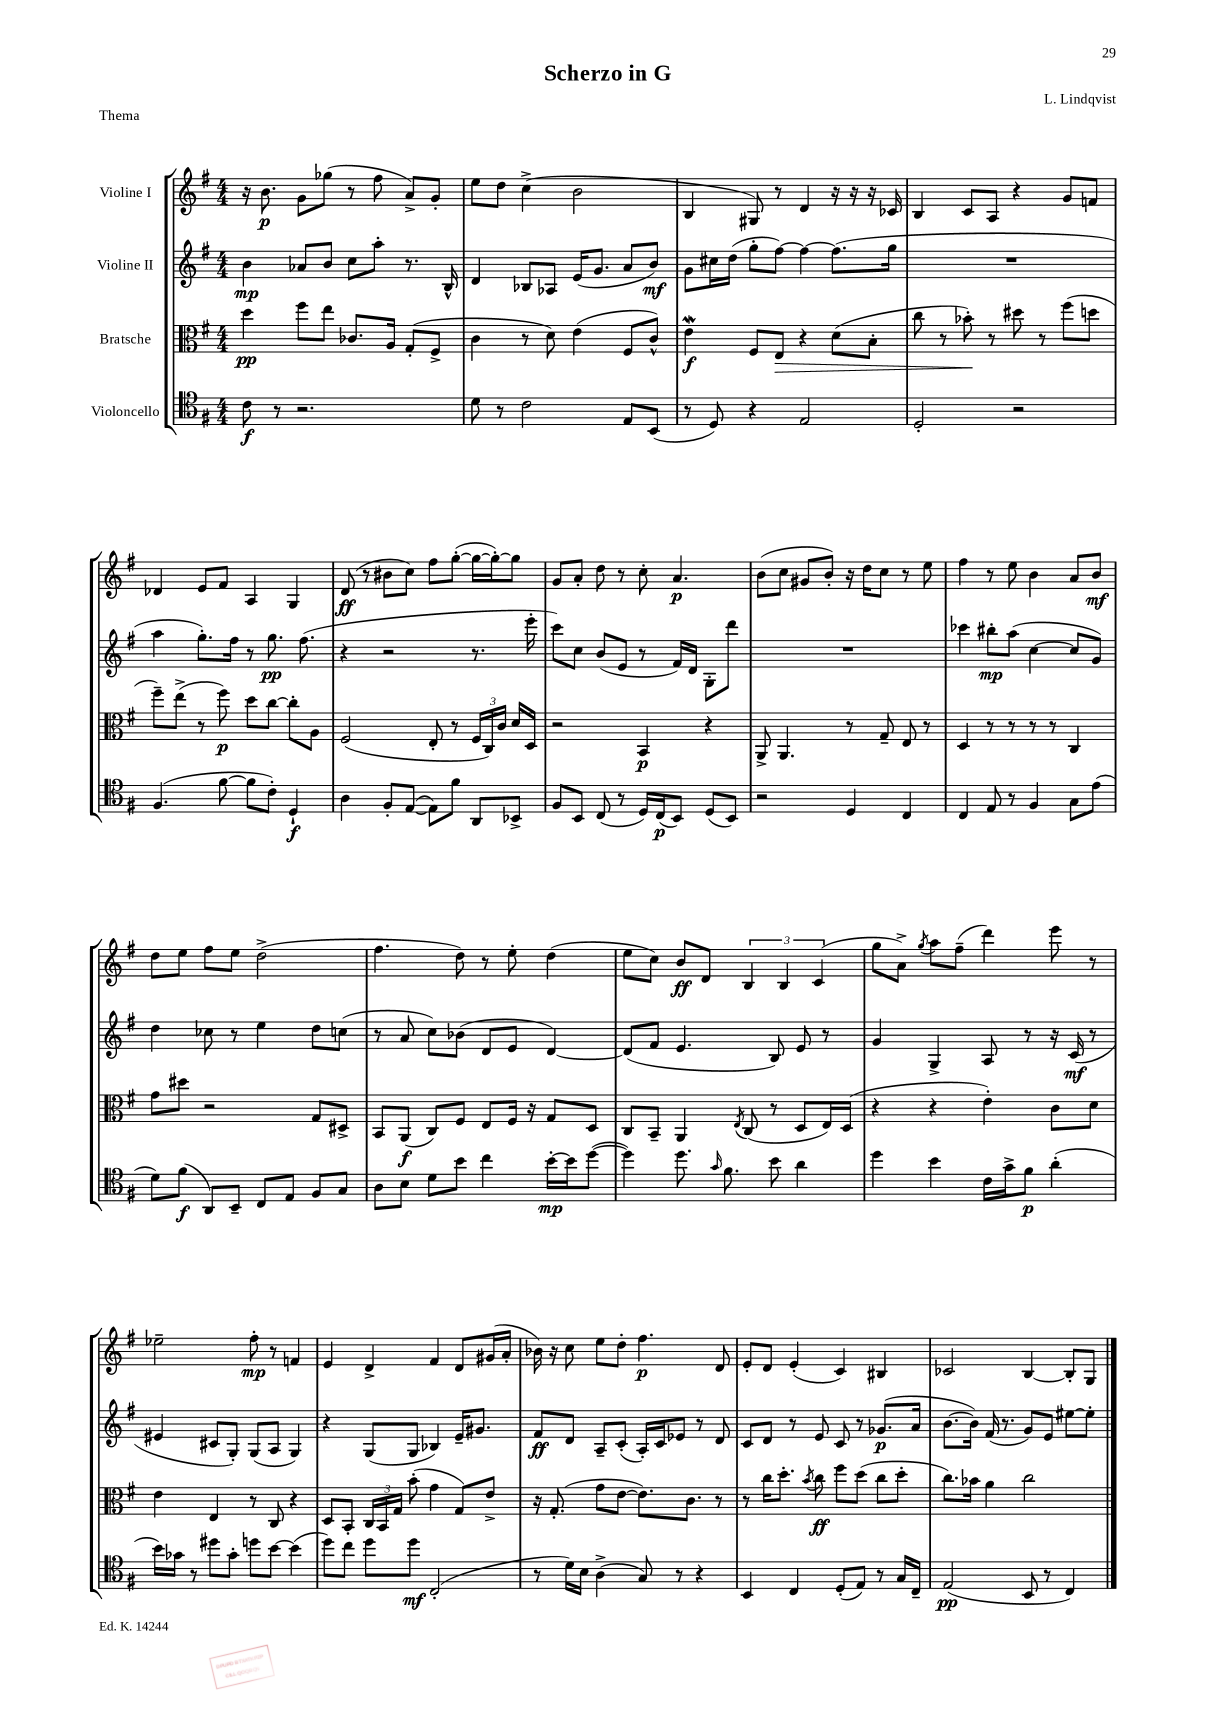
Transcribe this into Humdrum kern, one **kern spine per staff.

**kern	**kern	**kern	**kern
*staff4	*staff3	*staff2	*staff1
*clefC4	*clefC3	*clefG2	*clefG2
*k[f#]	*k[f#]	*k[f#]	*k[f#]
*M4/4	*M4/4	*M4/4	*M4/4
8c	4dd	4b	16r
.	.	.	8.b
8r	.	.	.
2.r	8ff#	8a-	8g
.	8ee	8b	(8gg-
.	8.c-	8cc	8r
.	.	8aa'	8ff#
.	16A	.	.
.	(8G'	8.r	8a^)
.	8F#^	.	8g'
.	.	16B^^	.
=	=	=	=
8d	4c	4d	8ee
8r	.	.	8dd
2c	8r	8B-	(4cc^
.	8d)	8A-	.
.	(4e	(16e	2b
.	.	8.g	.
8E	8F#	8a	.
(8BB	8c^^)	8b)	.
=	=	=	=
8r	4e	8g	4B
8D)	.	16cc#	.
.	.	(16dd	.
4r	8F#	8gg'	8G#)
.	8E	[8ff#)	8r
2E	4r	4ff#_	4d
.	(8d	(8.ff#]	16r
.	.	.	16r
.	8B'	.	16r
.	.	16gg	16c-
=	=	=	=
2D'	8cc	1r	4B
.	8r	.	.
.	8b-')	.	8c
.	8r	.	8A
2r	8dd#	.	4r
.	8r	.	.
.	(8ff#	.	8g
.	8dd	.	8f
=	=	=	=
(4.F#	8ff#~)	4aa	4d-
.	(8ee^	.	.
.	8r	8.gg')	8e
[8f#	8ff#)	.	8f#
.	.	16ff#	.
8f#]	8dd	8r	4A
8c')	[8cc	8.gg	.
4D`	8cc']	.	4G
.	.	(8.ff#	.
.	8A	.	.
=	=	=	=
4A	(2F#	4r	(8d
.	.	.	8r
8F#'	.	2r	8b#
([8E	.	.	8cc)
8E])	8E'	.	8ff#
8f#	8r	.	([8gg'
8AA	24F#	8.r	16gg_
.	24C)	.	.
.	.	.	16gg'_)
.	24c	.	.
8BB-^	16d	.	8gg]
.	16D	16eee'	.
=	=	=	=
8F#	2r	8ccc)	8g
8BB	.	8cc	8a'
(8C	.	(8b	8dd
8r	.	8e	8r
16D)	4BB	8r	8cc'
(16C	.	.	.
8BB)	.	16f#)	4.a
.	.	16d	.
(8D	4r	8G'	.
8BB)	.	8ddd	.
=	=	=	=
2r	8AA^	1r	(8b
.	4.AA	.	8cc
.	.	.	8g#
.	.	.	8b')
4D	8r	.	16r
.	.	.	16dd
.	8G~	.	8cc
4C	8E	.	8r
.	8r	.	8ee
=	=	=	=
4C	4D	4ccc-	4ff#
8E	8r	8bb#'	8r
8r	8r	(8aa	8ee
4F#	8r	[4cc	4b
.	8r	.	.
8G	4C	8cc]	8a
(8e	.	8g)	8b
=	=	=	=
8d)	8g	4dd	8dd
(8f#	8dd#	.	8ee
8AA)	2r	8cc-	8ff#
8BB~	.	8r	8ee
8C	.	4ee	(2dd^
8E	.	.	.
8F#	8G	8dd	.
8G	8D#^	(8cc	.
=	=	=	=
8A	8BB	8r	4.ff#
8B	(8AA	8a	.
8d	8C)	8cc)	.
8b	8F#	(8b-	8dd)
4cc	8E	8d	8r
.	16F#	8e	8ee'
.	16r	.	.
[16b'	8G	[4d)	(4dd
16b]	.	.	.
([8dd	8D	.	.
=	=	=	=
4dd])	8C	(8d]	8ee
.	8BB~	8f#	8cc)
8.dd	4AA	4.e	8b
.	.	.	8d
16qqg	.	.	.
8.f#	.	.	.
.	8qE	.	.
.	(8C	.	6B
8b	8r	8B)	.
.	.	.	6B
4a	8D	8e	.
.	.	.	(6c
.	16E)	8r	.
.	(16D	.	.
=	=	=	=
4dd	4r	4g	8gg
.	.	.	8a^)
.	.	.	8qgg
4b	4r	4G^	8aa
.	.	.	(8ff#~
16c	4e')	8A	4ddd)
16g^	.	.	.
8f#	.	8r	.
(4a'	8c	16r	8eee
.	.	(16c	.
.	8d	8r	8r
=	=	=	=
16b)	4e	4e#	2ee-~
16g-	.	.	.
8r	.	.	.
8dd#	4E	8c#	.
8g-'	.	8G')	.
8dd	8r	(8G	8ff#'
[8b	8C	8A	8r
(4b]	4r	4G)	4f
=	=	=	=
8dd)	8D	4r	4e
8cc	8BB'	.	.
8dd	24C	(8G	4d^
.	24BB	.	.
.	24G	.	.
8dd	(8b'	8G	.
(2C'	4g	4B-)	4f#
.	8G)	16e~	8d
.	.	8.g#	.
.	8e^	.	(16g#
.	.	.	16a'
=	=	=	=
8r	16r	8f#	16b-)
.	(8.G'	.	16r
16d)	.	8d	8cc
16B	.	.	.
(4A^	8g	8A~	8ee
.	[8e	(8c'	8dd'
8G)	8.e])	16A')	4.ff#
.	.	16c	.
8r	.	8e-	.
.	8.c	.	.
4r	.	8r	.
.	8r	8d	8d
=	=	=	=
4BB	8r	8c	8e'
.	16cc	8d	8d
.	8.dd'	.	.
4C	.	8r	(4e'
.	8qb	.	.
.	8cc	8e	.
(8D'	8ff#	8c	4c)
8E)	(8dd	8r	.
8r	8cc	(8.g-	4B#
16G	8dd'	.	.
16C~	.	16a	.
=	=	=	=
(2E	8.cc)	[8.b	2c-
.	16b-	16b])	.
.	4a	(16f#	.
.	.	8.r	.
8BB	2cc	8g)	[4B
8r	.	8e	.
4C)	.	[8ee#	8B']
.	.	8ee#']	8G
==	==	==	==
*-	*-	*-	*-
